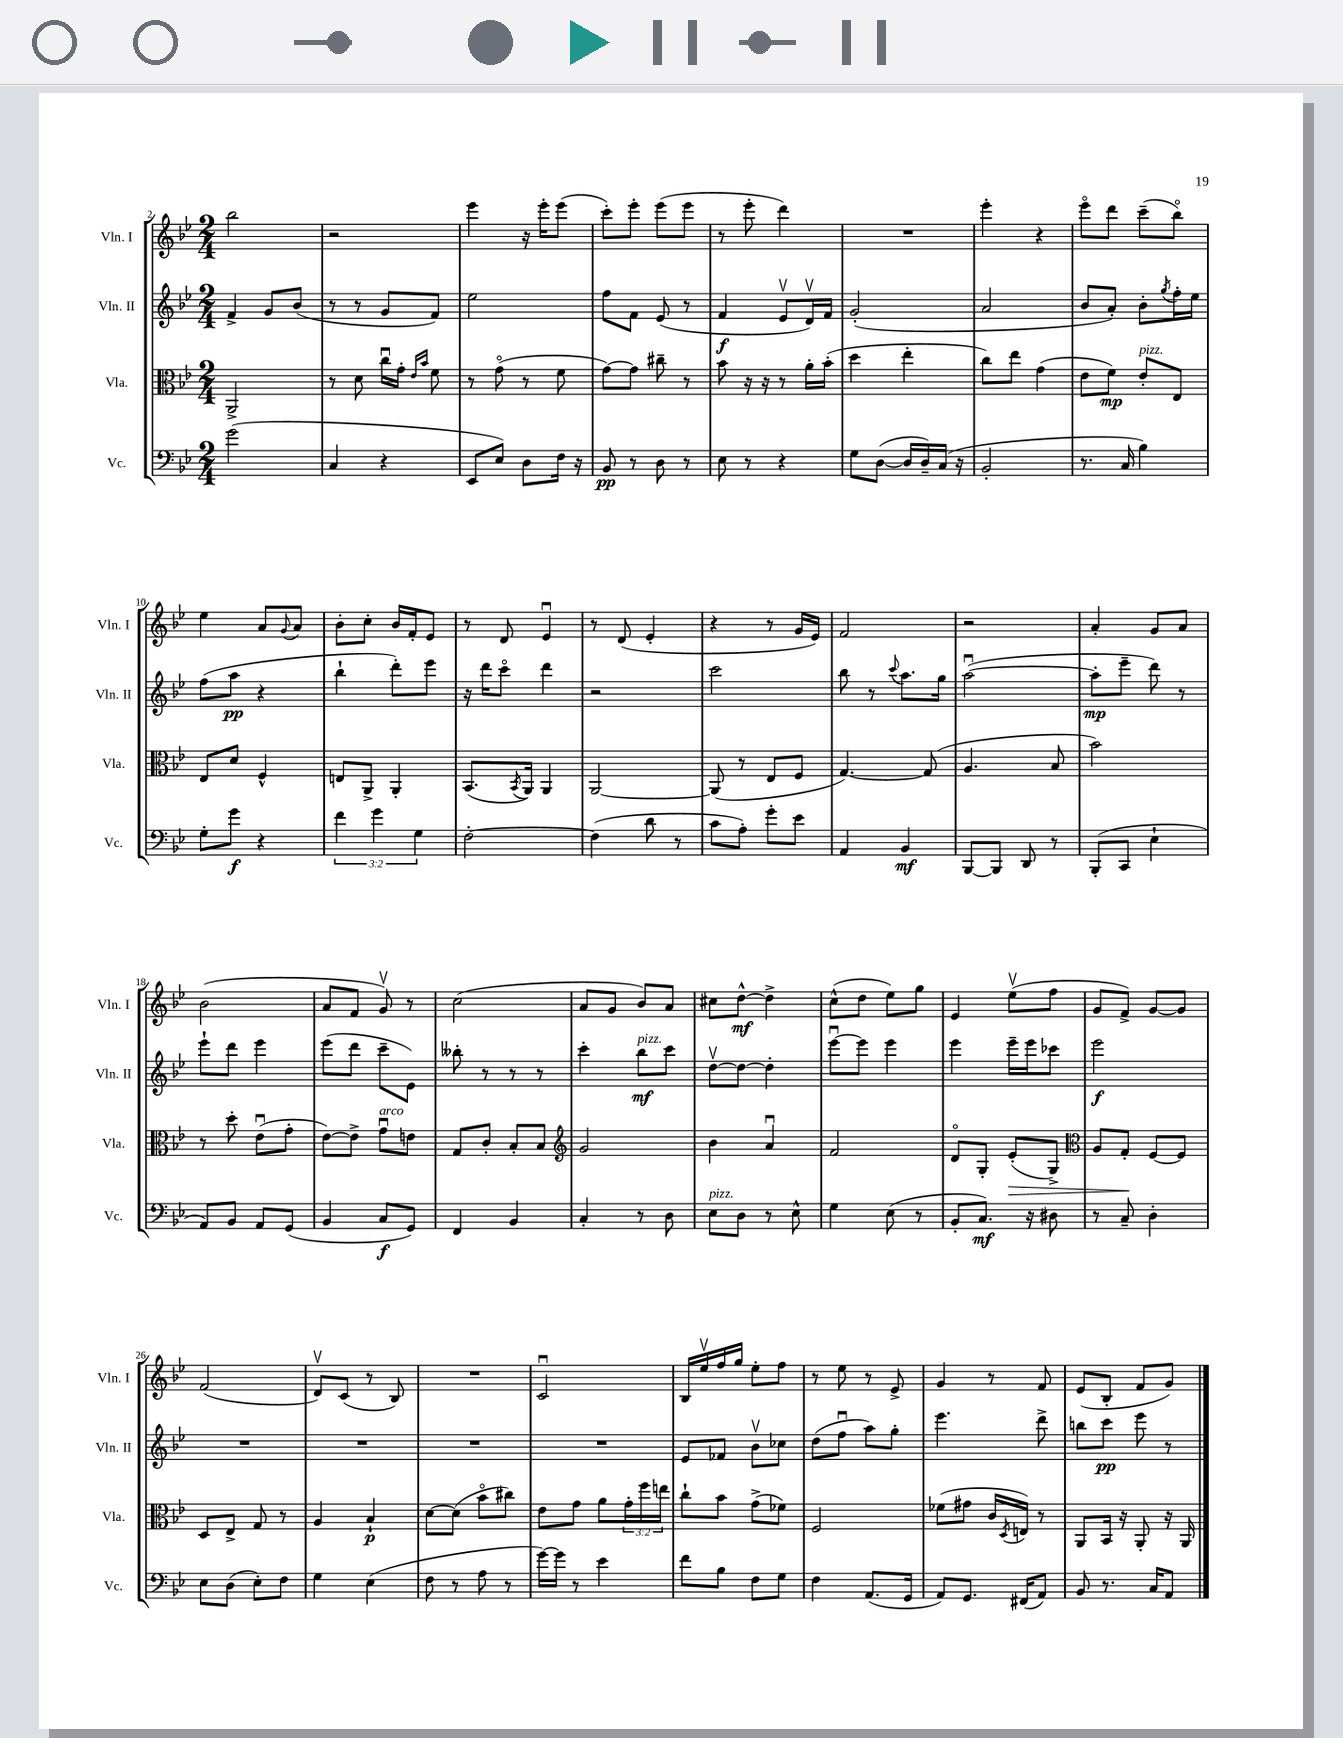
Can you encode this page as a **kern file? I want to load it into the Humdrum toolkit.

**kern	**kern	**kern	**kern
*staff4	*staff3	*staff2	*staff1
*clefF4	*clefC3	*clefG2	*clefG2
*k[b-e-]	*k[b-e-]	*k[b-e-]	*k[b-e-]
*M2/4	*M2/4	*M2/4	*M2/4
(2g	2AA^	4f^	2bb-
.	.	8g	.
.	.	(8b-	.
=	=	=	=
4C	8r	8r	2r
.	8d	8r	.
4r	16ccu	8g	.
.	16g'	.	.
.	16qqe-	.	.
.	16qqb-	.	.
.	8f	8f)	.
=	=	=	=
8EE-	8r	2ee-	4eee-
8E-)	(8go	.	.
8D	8r	.	16r
.	.	.	16eee-'
16F	8f	.	(8eee-
16r	.	.	.
=	=	=	=
8BB-	[8g)	8ff	8ccc')
8r	8g]	8f	8eee-'
8D	8cc#~	(8e-	(8eee-
8r	8r	8r	8eee-
=	=	=	=
8E-	8b-	4f	8r
8r	16r	.	8eee-'
.	16r	.	.
4r	8r	8e-v	4ddd)
.	16a'	16dv)	.
.	(16b-'	16f	.
=	=	=	=
8G	4dd	(2g'	2r
([8D	.	.	.
16D]	4ee-'	.	.
16D~)	.	.	.
(16C	.	.	.
16r	.	.	.
=	=	=	=
2BB-'	8cc)	2a	4eee-'
.	8ee-	.	.
.	(4g	.	4r
=	=	=	=
8.r	8e-	8b-	8eee-o
.	8f)	8a')	8ddd
16C	.	.	.
4B-)	8e-'	8b-'	(8ccc~
.	.	8qgg	.
.	8E-	16ff'	8bb-o)
.	.	16ee-	.
=	=	=	=
8G'	8E-	(8ff	4ee-
8g	8d	8aa	.
4r	4F^^	4r	8a
.	.	.	8qqg
.	.	.	8a
=	=	=	=
6f	8E	4bb-`	8b-'
.	8AA^	.	8cc'
6g	.	.	.
.	4AA'	8ddd')	16b-
.	.	.	16f'
6G	.	.	.
.	.	8eee-	8e-
=	=	=	=
[2F'	(8.BB-	16r	8r
.	.	16ddd	.
.	.	8ccco	8d
.	8qBB-	.	.
.	16AA)	.	.
.	4AA	4ddd	4e-u
=	=	=	=
(4F]	[2AA	2r	8r
.	.	.	(8d
8d	.	.	4e-'
8r	.	.	.
=	=	=	=
8c	(8AA]	2ccc	4r
8A')	8r	.	.
8g'	8E-	.	8r
8e-	8F	.	16g
.	.	.	16e-)
=	=	=	=
4AA	[4.G)	8bb-	2f
.	.	8r	.
.	.	8qqccc	.
4BB-	.	8.aa	.
.	(8G]	.	.
.	.	16gg	.
=	=	=	=
[8BBB-	4.A	([2aau	2r
8BBB-]	.	.	.
8DD	.	.	.
8r	8B-	.	.
=	=	=	=
(8BBB-'	2b-)	8aa']	4a'
8CC	.	8eee-~	.
4E-`	.	8ddd)	8g
.	.	8r	8a
=	=	=	=
8AA)	8r	8eee-`	(2b-
8BB-	8dd'	8ddd	.
8AA	(8e-u	4eee-	.
(8GG	8g'	.	.
=	=	=	=
4BB-	[8e-)	(8eee-	8a
.	8e-^]	8ddd	8f
8C	8gu	8ccc~	8gv)
8GG)	8e	8e-)	8r
=	=	=	=
4FF	8G	8bb--'	(2cc
.	8c'	8r	.
4BB-	8B-'	8r	.
.	8B-	8r	.
=	=	=	=
*	*clefG2	*	*
4C'	2g	4ccc'	8a
.	.	.	8g
8r	.	8bb-	8b-)
8D	.	8ccc	8a
=	=	=	=
8E-	4b-	[8ddv	8cc#
8D	.	8dd_	[8dd^^
8r	4au	4dd']	4dd^]
8E-^^	.	.	.
=	=	=	=
4G	2f	[8eee-u	(8cc^^
.	.	8eee-]	8dd
(8E-	.	4eee-	8ee-)
8r	.	.	8gg
=	=	=	=
8BB-'	8do	4eee-	4e-
8.C)	8G'	.	.
.	(8e-'	16eee-~	(8ee-v
16r	.	16eee-	.
8D#	8G^)	8ccc-	8ff
=	=	=	=
*	*clefC3	*	*
8r	8A	2eee-	8g
8C~	8G'	.	8f^)
4D'	[8F	.	[8g
.	8F]	.	8g]
=	=	=	=
8E-	8D	2r	(2f
(8D	8E-^	.	.
8E-')	8G	.	.
8F	8r	.	.
=	=	=	=
4G	4A	2r	8dv)
.	.	.	(8c
(4E-	4B-`	.	8r
.	.	.	8B-)
=	=	=	=
8F	[8d	2r	2r
8r	(8d]	.	.
8A	8b-o	.	.
8r	8cc#)	.	.
=	=	=	=
[16g)	8e-	2r	2cu
16g]	.	.	.
8r	8g	.	.
4e-	8a	.	.
.	24g'	.	.
.	24ff	.	.
.	24ee	.	.
=	=	=	=
8f	8cc`	8e-	16B-
.	.	.	16ee-v
8B-	8b-	8f-	16ff
.	.	.	16gg
8F	(8g^	8b-v	8ee-'
8G	8f-)	8cc-	8ff
=	=	=	=
4F	2F	(8dd	8r
.	.	8ffu	8ee-
(8.AA	.	8aa)	8r
.	.	8gg'	8e-^
16GG	.	.	.
=	=	=	=
8AA)	(8f-	4.eee-	4g
8.GG	8g#	.	.
.	16c	.	8r
.	8qD	.	.
(16FF#	16E)	.	.
8AA)	8r	8ddd^	8f
=	=	=	=
8BB-	8AA	8bb	(8e-
8.r	16BB-	8ccc	8B-'
.	16r	.	.
.	8AA'	8eee-	8f
16C	.	.	.
8AA	16r	8r	8g)
.	16AA	.	.
==	==	==	==
*-	*-	*-	*-
